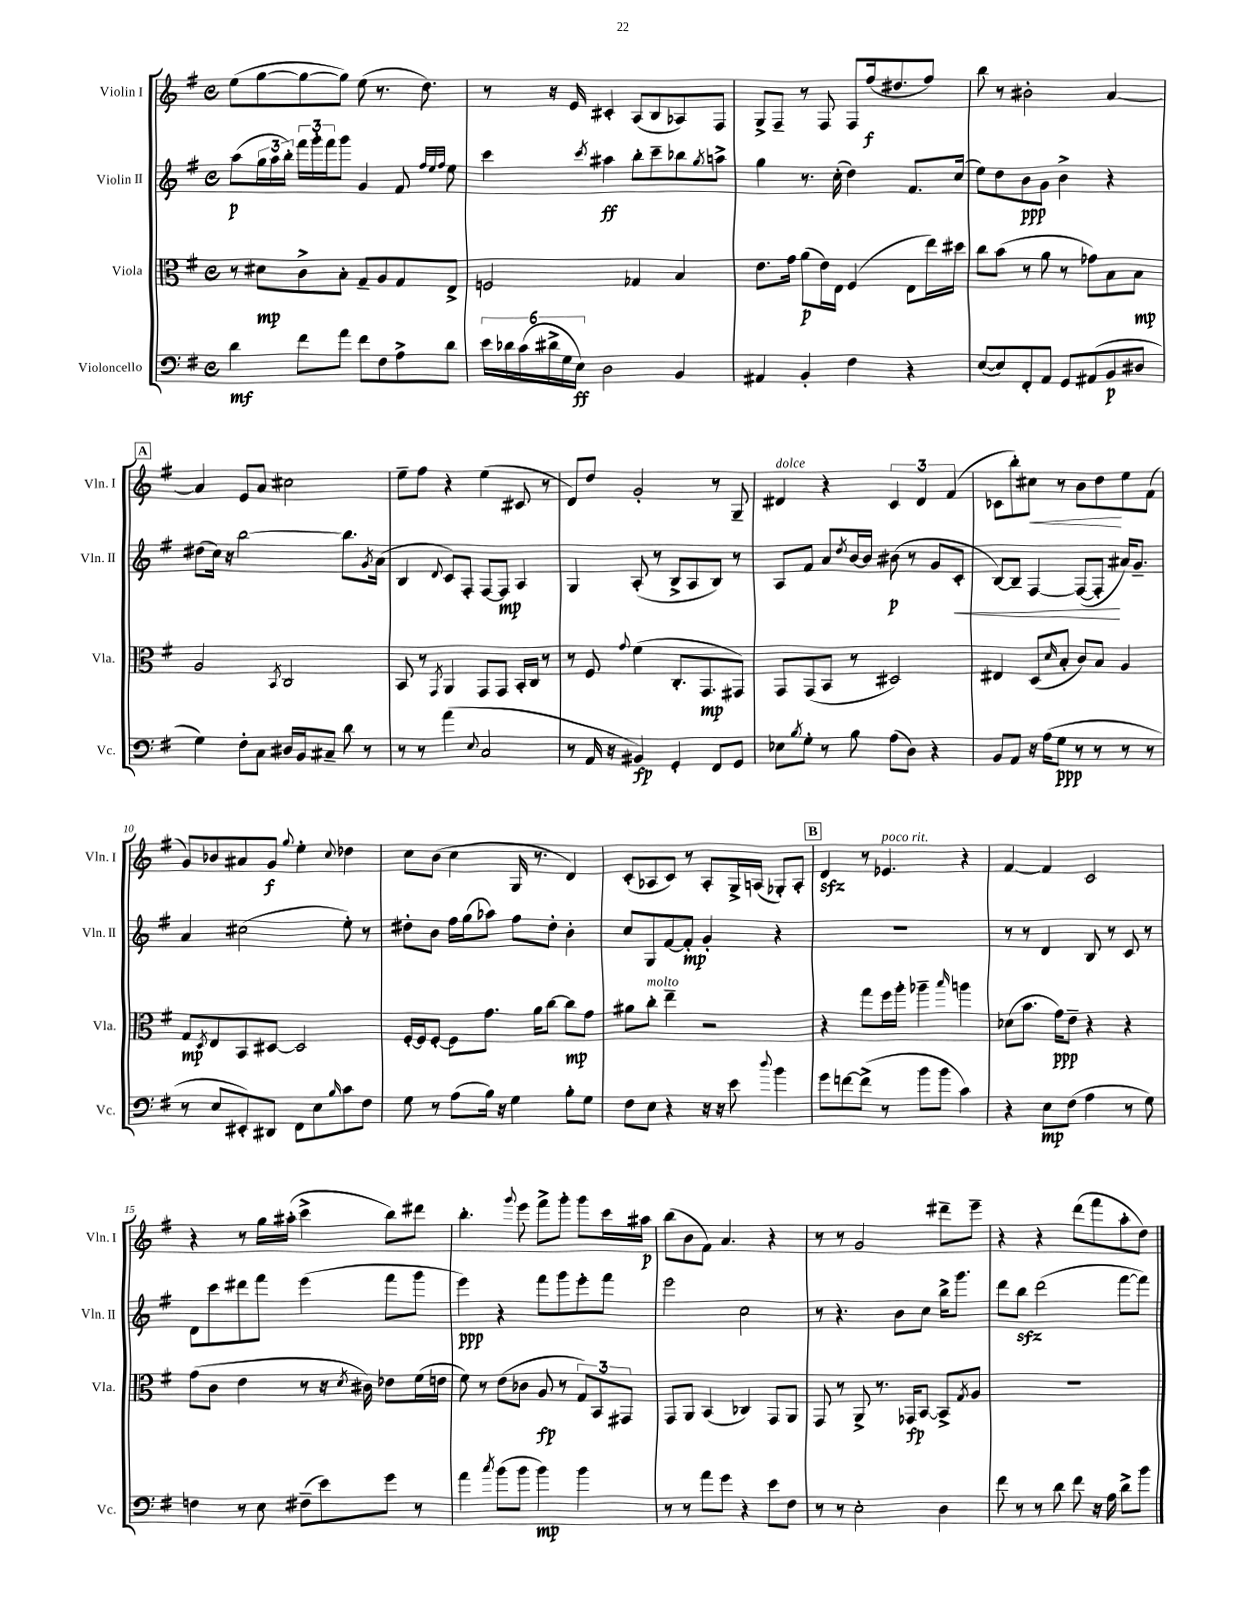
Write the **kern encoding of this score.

**kern	**dynam	**kern	**dynam	**kern	**dynam	**kern	**dynam
*part4	*part4	*part3	*part3	*part2	*part2	*part1	*part1
*staff4	*staff4	*staff3	*staff3	*staff2	*staff2	*staff1	*staff1
*I"Violoncello	*	*I"Viola	*	*I"Violin II	*	*I"Violin I	*
*I'Vc.	*	*I'Vla.	*	*I'Vln. II	*	*I'Vln. I	*
*clefF4	*	*clefC3	*	*clefG2	*	*clefG2	*
*k[f#]	*	*k[f#]	*	*k[f#]	*	*k[f#]	*
*M4/4	*	*M4/4	*	*M4/4	*	*M4/4	*
*met(c)	*	*met(c)	*	*met(c)	*	*met(c)	*
=1	=1	=1	=1	=1	=1	=1	=1
4d\	mf	8r	.	(8aa\L	p	(8ee\L	.
.	.	8d#X\L	mp	24gg\L	.	[8gg\	.
.	.	.	.	24aa\	.	.	.
.	.	.	.	24bb'\JJ)	.	.	.
8f#\L	.	8c^\	.	24fff#\LL	.	8gg\_	.
.	.	.	.	24ggg'\	.	.	.
.	.	.	.	24fff#\J	.	.	.
8a\J	.	8B'\J	.	8ggg\J	.	8gg\J])	.
8f#\L	.	8G~/L	.	4g/	.	(8ee\	.
8F#\	.	8A/	.	.	.	8.r	.
8A^\	.	8G/	.	8f#/	.	.	.
.	.	.	.	.	.	8.dd\)	.
.	.	.	.	32qqff#/LLL	.	.	.
.	.	.	.	32qqee/	.	.	.
.	.	.	.	32qqff#/JJJ	.	.	.
8d\J	.	8E^/J	.	8ee\	.	.	.
=2	=2	=2	=2	=2	=2	=2	=2
24e\LL	.	2Fn/	.	4ccc\	.	8r	.
24d-X\	.	.	.	.	.	.	.
(24c\	.	.	.	.	.	.	.
24d#X^\	.	.	.	.	.	16r	.
24G\	.	.	.	.	.	.	.
.	.	.	.	.	.	16e/	.
24E\JJ)	ff	.	.	.	.	.	.
.	.	.	.	8qccc/	.	.	.
2D\	.	.	.	4aa#X\	ff	4c#X'/	.
.	.	4G-X/	.	8bb'\L	.	(8A/L	.
.	.	.	.	8ccc~\	.	8B/	.
4BB/	.	4B/	.	8bb-X\	.	8A-X/)	.
.	.	.	.	8qgg/	.	.	.
.	.	.	.	8aan^\J	.	8F#/J	.
=3	=3	=3	=3	=3	=3	=3	=3
4AA#X/	.	8.e\L	.	4gg\	.	8G^/L	.
.	.	.	.	.	.	8F#~/J	.
.	.	16g\Jk	.	.	.	.	.
4BB'/	.	(8a\L	p	8.r	.	8r	.
.	.	16e\L)	.	.	.	8F#/	.
.	.	16E\JJ	.	(16cc'\	.	.	.
4F#\	.	(4F#/	.	4dd\)	.	8F#/L	.
.	.	.	.	.	.	(16ff#/k	f
.	.	.	.	.	.	8.dd#X/	.
4r	.	8E\L	.	8.f#/L	.	.	.
.	.	16ee\L)	.	.	.	8ff#/J)	.
.	.	16dd#X\JJ	.	(16cc/Jk	.	.	.
=4	=4	=4	=4	=4	=4	=4	=4
([8E/L	.	8cc\L	.	8ee\L)	.	8bb\	.
8E/])	.	(8b\J	.	8dd\	.	8r	.
8FF#'/	.	8r	.	8b\	ppp	2b#X'\	.
8AA/J	.	8a\	.	8g\J	.	.	.
8GG/L	.	8r	.	4b^\	.	.	.
(8AA#X/	.	8g-X\L)	.	.	.	.	.
8BB/	p	8B\	.	4r	.	[4a/	.
8D#X/J	.	8B\J	mp	.	.	.	.
!!LO:LB:g=z
!!LO:REH:place=s1:t=A
=5	=5	=5	=5	=5	=5	=5	=5
4G\)	.	2A/	.	(8dd#X\L	.	4a/]	.
.	.	.	.	16cc\Jk)	.	.	.
.	.	.	.	16r	.	.	.
8F#'\L	.	.	.	[2bb\	.	8e/L	.
8C\J	.	.	.	.	.	8a/J	.
.	.	8qBB/	.	.	.	.	.
16D#X/LL	.	2C/	.	.	.	2cc#X\	.
16BB/J	.	.	.	.	.	.	.
8C#X~/J	.	.	.	.	.	.	.
8d\	.	.	.	8.bb\L]	.	.	.
8r	.	.	.	.	.	.	.
.	.	.	.	8qg/	.	.	.
.	.	.	.	(16a\Jk	.	.	.
=6	=6	=6	=6	=6	=6	=6	=6
8r	.	8BB/	.	4B/	.	8ee~\L	.
8r	.	8r	.	.	.	8ff#\J	.
.	.	8qGG/	.	8qqd/	.	.	.
(4a\	.	4AA/	.	8c/L)	.	4r	.
.	.	.	.	8F#'/J	.	.	.
8qqE/	.	.	.	.	.	.	.
2C/	.	8GG/L	.	[8F#/L	.	(4ee\	.
.	.	8GG/J	.	8F#/J]	mp	.	.
.	.	16BB'/LL	.	4A/	.	8c#X/	.
.	.	16C/JJ	.	.	.	.	.
.	.	8r	.	.	.	8r	.
=7	=7	=7	=7	=7	=7	=7	=7
8r	.	8r	.	4G/	.	8d/L)	.
16AA/	.	8F#/	.	.	.	8dd/J	.
16r	.	.	.	.	.	.	.
.	.	8qqg/	.	.	.	.	.
4BB#X/)	fp	(4f#\	.	(8A'/	.	2g'/	.
.	.	.	.	8r	.	.	.
4GG'/	.	8.C'/L	.	8B^/L	.	.	.
.	.	.	.	8A/	.	.	.
.	.	8.GG/	mp	.	.	.	.
8FF#/L	.	.	.	8B/J)	.	8r	.
8GG/J	.	8GG#X/J)	.	8r	.	8G~/	.
=8	=8	=8	=8	=8	=8	=8	=8
!	!	!	!	!	!	!LO:TX:a:i:t=dolce	!
8E-X\L	.	8GG/L	.	8A/L	.	4d#X/	.
8qB/	.	.	.	.	.	.	.
8G'\J	.	(8GG/	.	8f#/J	.	.	.
8r	.	8BB/J	.	8a/L	.	4r	.
.	.	.	.	8qdd/	.	.	.
8B\	.	8r	.	[16b/L	.	.	.
.	.	.	.	16b/JJ]	.	.	.
(8A\L	.	2D#X/)	.	(8b#X\	p	6c/	.
8D\J)	.	.	.	8r	.	.	.
.	.	.	.	.	.	6d#/	.
4r	.	.	.	8g/L	.	.	.
.	.	.	.	.	.	(6f#/	.
!	!	!	!	!	!LO:HP:b	!	!
.	.	.	.	8c'/J	<	.	.
=9	=9	=9	=9	=9	=9	=9	=9
8BB/L	.	4E#X/	.	[8B/L)	.	8c-X\L	.
8AA/J	.	.	.	8B~/J]	.	8bb'\)	.
!	!	!	!	!	!	!	!LO:HP:b
16r	.	(8D/L	.	[4F#/	.	8cc#X\J	<
(16A\KL	.	.	.	.	.	.	.
.	.	16qqd/	.	.	.	.	.
8G\J	ppp	8B'/J	.	.	.	8r	.
8r	.	8c/L)	.	(8F#/L_	.	8b\L	.
8r	.	8B/J	.	8F#'/J]	.	8dd\	.
8r	.	4A/	.	16a#X/KL)	[	8ee\	[
.	.	.	.	8.g~/J	.	.	.
8r	.	.	.	.	.	(8f#\J	.
!!LO:LB:g=z
=10	=10	=10	=10	=10	=10	=10	=10
8r	.	8G/L	mp	4a/	.	8g/L)	.
.	.	8qD/	.	.	.	.	.
8E/L	.	8E/	.	.	.	8b-X/	.
8EE#X'/)	.	8BB/	.	(2cc#X\	.	8a#X/	.
8DD#X/J	.	[8D#X/J	.	.	.	8g/J	f
.	.	.	.	.	.	8qqgg/	.
8FF#\L	.	2D#/]	.	.	.	4ee'\	.
8E\	.	.	.	.	.	.	.
16qqB/	.	.	.	.	.	8qqcc/	.
8c\	.	.	.	8ee'\)	.	4dd-X\	.
8F#\J	.	.	.	8r	.	.	.
=11	=11	=11	=11	=11	=11	=11	=11
8G\	.	[16F#'/LL	.	8dd#X'\L	.	8cc\L	.
.	.	16F#/J]	.	.	.	.	.
8r	.	[8F#'/J	.	8b\J	.	(8b\J	.
(8A\L	.	8F#\L]	.	16ff#\LL	.	4cc\	.
.	.	.	.	(16gg\J	.	.	.
16B\Jk)	.	8.g\J	.	8aa-X\J)	.	.	.
16r	.	.	.	.	.	.	.
4G\	.	.	.	8ff#\L	.	16G/	.
.	.	16a\KL	.	.	.	8.r	.
.	.	[8cc\J	.	8dd#'\J	.	.	.
8B'\L	.	8cc\L]	mp	4b'\	.	4d/)	.
8G\J	.	8g\J	.	.	.	.	.
=12	=12	=12	=12	=12	=12	=12	=12
8F#\L	.	8a#X\L	.	8cc/L	.	(8c'/L	.
!	!	!LO:TX:a:i:t=molto	!	!	!	!	!
8E\J	.	8cc'\J	.	8G/	.	8A-X/	.
4r	.	4ee~\	.	[8f#/	.	8c/J)	.
.	.	.	.	8f#'/J]	mp	8r	.
16r	.	2r	.	4g'/	.	8A-'/L	.
16r	.	.	.	.	.	.	.
8e\	.	.	.	.	.	16G^/L	.
.	.	.	.	.	.	(16An/JJ	.
8qqdd/	.	.	.	.	.	.	.
4b\	.	.	.	4r	.	8G-X'/L)	.
.	.	.	.	.	.	8A'/J	.
!!LO:REH:place=s1:t=B
=13	=13	=13	=13	=13	=13	=13	=13
8g\L	.	4r	.	1r	.	4dzz/	.
[8fn\	.	.	.	.	.	.	.
(8f^\J]	.	8gg\L	.	.	.	8r	.
!	!	!	!	!	!	!LO:TX:a:i:t=poco rit.	!
8r	.	16ff#\L	.	.	.	4.e-X/	.
.	.	16aa'\JJ	.	.	.	.	.
8b\L	.	4aa-X~\	.	.	.	.	.
8b\J	.	.	.	.	.	.	.
.	.	16qqbb/	.	.	.	.	.
4c\)	.	4aan\	.	.	.	4r	.
=14	=14	=14	=14	=14	=14	=14	=14
4r	.	(8d-X\L	.	8r	.	[4f#/	.
.	.	8.b\J	.	8r	.	.	.
8E\L	mp	.	.	4d/	.	4f#/]	.
.	.	16g\KL)	ppp	.	.	.	.
(8F#\J	.	8e~\J	.	.	.	.	.
4A\	.	4r	.	8B/	.	2c/	.
.	.	.	.	8r	.	.	.
8r	.	4r	.	8c/	.	.	.
8G\)	.	.	.	8r	.	.	.
!!LO:LB:g=z
=15	=15	=15	=15	=15	=15	=15	=15
4Fn\	.	(8g\L	.	8d\L	.	4r	.
.	.	8c\J	.	8ccc\	.	.	.
8r	.	4e\	.	8ddd#X\	.	8r	.
8E\	.	.	.	8fff#\J	.	16gg\LL	.
.	.	.	.	.	.	(16aa#X'\JJ	.
(8F#X~\L	.	8r	.	(4eee\	.	4ccc^\	.
8e\)	.	16r	.	.	.	.	.
.	.	8qd/	.	.	.	.	.
.	.	16c#X\)	.	.	.	.	.
8g\J	.	8e-X\L	.	8fff#\L	.	8bb\L)	.
8r	.	(16f#\L	.	8ggg\J	.	8ddd#X\J	.
.	.	16en\JJ	.	.	.	.	.
=16	=16	=16	=16	=16	=16	=16	=16
4a\	.	8f#\)	.	4eee\)	ppp	4.bb'\	.
.	.	8r	.	.	.	.	.
8qcc/	.	.	.	.	.	.	.
(8b\L	.	(8e\L	.	4r	.	.	.
.	.	.	.	.	.	8qqggg/	.
8b\J	.	8c-X\J	.	.	.	8eee\	.
4b\)	mp	8A/	fp	8fff#\L	.	8fff#^\L	.
.	.	8r	.	8ggg\	.	8ggg'\J	.
4b\	.	12G/L)	.	8eee'\	.	8ggg\L	.
.	.	12BB/	.	.	.	.	.
.	.	.	.	8fff#\J	.	16ccc\L	.
.	.	12GG#X/J	.	.	.	.	.
.	.	.	.	.	.	16aa#X\JJ	p
=17	=17	=17	=17	=17	=17	=17	=17
8r	.	8GG/L	.	2eee\	.	(8bb\L	.
8r	.	8AA/J	.	.	.	8b\	.
8a\L	.	(4BB/	.	.	.	8f#\J)	.
8g\J	.	.	.	.	.	4.a/	.
4r	.	4C-X/)	.	2cc\	.	.	.
8e\L	.	8GG/L	.	.	.	4r	.
8F#\J	.	8AA/J	.	.	.	.	.
=18	=18	=18	=18	=18	=18	=18	=18
8r	.	8GG/	.	8r	.	8r	.
8r	.	8r	.	4.r	.	8r	.
2E'\	.	8AA^/	.	.	.	2g/	.
.	.	8.r	.	.	.	.	.
.	.	.	.	8b\L	.	.	.
.	.	16GG-X/KL	fp	.	.	.	.
.	.	[8BB/J	.	8cc\J	.	.	.
4D\	.	8BB^/L]	.	16bb^\KL	.	8ddd#X~\L	.
.	.	.	.	8.ggg\J	.	.	.
.	.	8qG/	.	.	.	.	.
.	.	8A/J	.	.	.	8eee~\J	.
=19	=19	=19	=19	=19	=19	=19	=19
8f#\	.	1r	.	8ddd\L	.	4r	.
8r	.	.	.	8bbzz\J	.	.	.
8r	.	.	.	(2ddd\	.	4r	.
8d\	.	.	.	.	.	.	.
8f#\	.	.	.	.	.	(8ddd\L	.
16r	.	.	.	.	.	8fff#\	.
16A\	.	.	.	.	.	.	.
8d^\L	.	.	.	[8fff#\L	.	8aa'\	.
8b\J	.	.	.	8fff#\J])	.	8dd\J)	.
==	==	==	==	==	==	==	==
*-	*-	*-	*-	*-	*-	*-	*-
